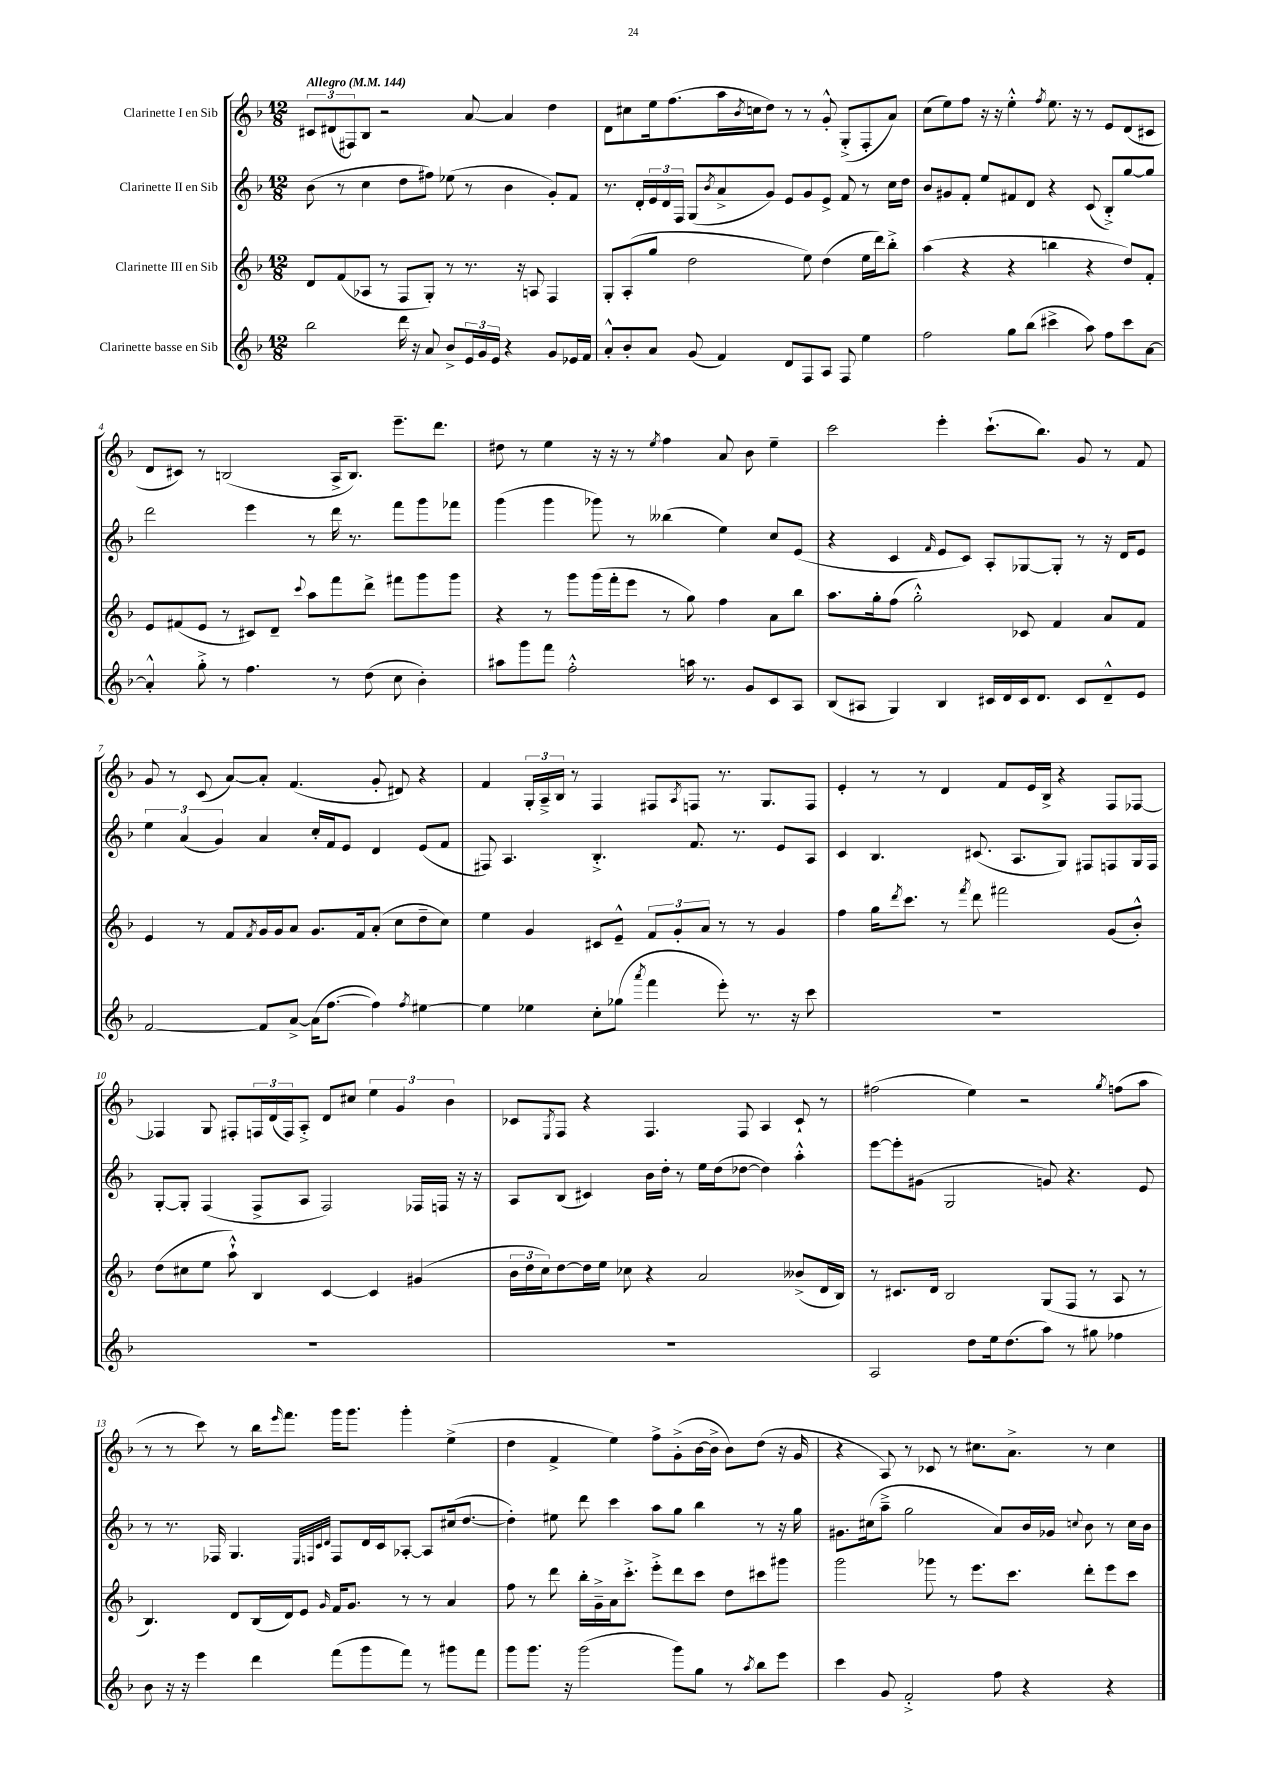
<<
\new StaffGroup <<
\new Staff = "s0" \with { instrumentName = "Clarinette I en Sib" } {
    \clef treble \key f \major \numericTimeSignature \time 12/8 \tempo "Allegro" 4 = 144
    \tuplet 3/2 { cis'8 dis'8( fis8) } bes8 r2 a'8~ a'4 d''4 |
    d'8 cis''8 e''16 f''8.( a''16 \acciaccatura { bes'8 } c''16 d''8) r8 r8 g'8-.-^ g8-.->( f8-. a'8) |
    c''8( e''8) f''8 r16 r16 e''4-.-^ \acciaccatura { f''8 } e''8. r16 r8 e'8 d'8( cis'8 |
    d'8 cis'8) r8 b2( a16-> b8.) e'''8.-- d'''8. |
    dis''8 r8 e''4 r16 r16 r8 \acciaccatura { e''8 } f''4 a'8 bes'8 e''4-- |
    c'''2 e'''4-. c'''8.-!( bes''8.) g'8 r8 f'8 |
    g'8 r8 c'8( a'8~) a'8-. f'4.( g'8-. dis'8) r4 |
    f'4 \tuplet 3/2 { g16-. a16---> bes16 } r8 f4 fis8 \acciaccatura { a8 } f8 r8. g8. f8 |
    e'4-. r8 r8 d'4 f'8 e'16 bes16-> r4 f8 fes8~ |
    fes4 g8 fis8-. \tuplet 3/2 { f16 d'16( f16) } a8-.-> d'8 cis''8 \tuplet 3/2 { e''4 g'4 bes'4 } |
    ces'8 \acciaccatura { e8 } f8 r4 f4. f8 a4 ces'8-! r8 |
    fis''2( e''4) r2 \acciaccatura { g''8 } f''8( a''8 |
    r8 r8 c'''8) r8 bes''16 \grace { e'''16 } f'''8. g'''16 g'''8. g'''4-. e''4->( |
    d''4 f'4-> e''4) f''8-> g'8-.->( bes'16~ bes'16-> bes'8) d''8( r16 g'16 |
    r4 a8) r8 ces'8 r8 cis''8. a'8.-> r8 cis''4 \bar "|." |
}
\new Staff = "s1" \with { instrumentName = "Clarinette II en Sib" } {
    \clef treble \key f \major \numericTimeSignature \time 12/8
    bes'8( r8 c''4 d''8 fis''8) ees''8( r8 bes'4 g'8-.) f'8 |
    r8. d'16-. \tuplet 3/2 { e'16 d'16 f16 } g8( \acciaccatura { bes'8 } a'8-> g'8) e'8 g'8 e'8-> f'8 r8 c''16 d''16 |
    bes'8 gis'8 f'8-. e''8 fis'8 d'8 r4 c'8( bes8-.->) g''8~ g''8 |
    d'''2 e'''4 r8 d'''16 r8. f'''8 g'''8 fes'''8 |
    g'''4( g'''4 ges'''8) r8 beses''4( e''4) c''8 e'8( |
    r4 c'4 \grace { f'16 } e'8 c'8) a8-. ges8~ ges8-. r8 r16 d'16 e'8 |
    \tuplet 3/2 { e''4 a'4( g'4) } a'4 c''16-. f'16 e'8 d'4 e'8( f'8 |
    fis8) a4. bes4.-.-> f'8. r8. e'8 a8 |
    c'4 bes4. cis'8.( a8. g8) fis8 f8 g16 f16 |
    g8~-. g8-. f4( f8-> a8 f2) fes16 f16 r16 r16 |
    a8 bes8( cis'4) bes'16 d''16-. r8 e''16 d''16( des''8~ des''4) a''4-.-^ |
    e'''8~ e'''8-. gis'8( g2 g'8) r4. e'8 |
    r8 r8. fes16 g4. \grace { e32 f32 c'32 d'32 } f8 d'16 c'16 aes8~-. aes8 cis''16( d''8.~ |
    d''4-.) eis''8 d'''8 c'''4 a''8 g''8 bes''4 r8 r16 g''16 |
    gis'8. cis''16( a''8---> g''2 a'8) bes'16 ges'16 \appoggiatura { c''8 } bes'8 r8 c''16 bes'16 \bar "|." |
}
\new Staff = "s2" \with { instrumentName = "Clarinette III en Sib" } {
    \clef treble \key f \major \numericTimeSignature \time 12/8
    d'8 f'8( aes8 r8 f8 g8-.) r8 r8. r16 a8 f4 |
    g8-. a8-.( g''8 d''2 e''8) d''4( e''16 d'''16) bes''8-.-> |
    a''4( r4 r4 b''4 r4 d''8) f'8-. |
    e'8 fis'8( e'8 r8 cis'8) d'8-- \appoggiatura { c'''8 } a''8 f'''8 d'''8-> fis'''8 g'''8 g'''8 |
    r4 r8 g'''8 g'''16( f'''16-. e'''8 r8 g''8) f''4 a'8 bes''8 |
    a''8. g''16-. f''8( g''2-.-^) ces'8 f'4 a'8 f'8 |
    e'4 r8 f'8 \acciaccatura { f'8 } g'16 g'16 a'8 g'8. f'16 a'8-.( c''8 d''8-- c''8) |
    e''4 g'4 cis'8 e'8---^ \tuplet 3/2 { f'8 g'8-. a'8 } r8 r8 g'4 |
    f''4 g''16 \acciaccatura { d'''8 } c'''8. r8 \acciaccatura { f'''8 } d'''8 fis'''2 g'8( bes'8-.-^) |
    d''8( cis''8 e''8 a''8-!-^) bes4 c'4~ c'4 gis'4( |
    \tuplet 3/2 { bes'16 d''16 c''16) } d''8~ d''16 e''16 ces''8 r4 a'2 beses'8->( d'16 bes16) |
    r8 cis'8. d'16 bes2 g8( f8 r8 a8 r8 |
    bes4.) d'8 bes16( d'16) e'8 \grace { g'16 } f'16 g'8. r8 r8 a'4 |
    f''8 r8 d'''8 bes''16-. g'16---> a'16 c'''8.-.-> e'''8-.-> d'''8 c'''8 d''8 cis'''8 gis'''8 |
    g'''2 ges'''8 r8 e'''8. c'''8. d'''8-. e'''8 c'''8 \bar "|." |
}
\new Staff = "s3" \with { instrumentName = "Clarinette basse en Sib" } {
    \clef treble \key f \major \numericTimeSignature \time 12/8
    bes''2 d'''16 r16 a'8 bes'8-> \tuplet 3/2 { e'16 g'16 e'16 } r4 g'8 ees'16 f'16 |
    a'8-.-^ bes'8-. a'8 g'8( f'4) d'8 f8 a8 f8 e''4 |
    f''2 g''8 bes''8( cis'''4-> a''8) f''8 cis'''8 a'8~ |
    a'4-.-^ g''8-.-> r8 f''4. r8 d''8( c''8 bes'4-.) |
    ais''8 g'''8 f'''8 f''2-.-^ a''16 r8. g'8 c'8 a8 |
    bes8( ais8 g4) bes4 cis'16 d'16 cis'16 d'8. cis'8 d'8---^ e'8 |
    f'2~ f'8 a'8~-> a'16( f''8.~ f''4) \acciaccatura { f''8 } eis''4~ |
    eis''4 ees''4 c''8-. ges''8( \acciaccatura { a'''8 } f'''4 e'''8-.) r8. r16 c'''8 |
    R1. |
    R1. |
    R1. |
    a2 d''8 e''16 d''8.( a''8) r8 gis''8 fes''4 |
    bes'8 r16 r16 e'''4 d'''4 f'''8( g'''8 f'''8) r8 gis'''8 f'''8 |
    g'''8 g'''8. r16 g'''2( g'''8) g''8 r8 \acciaccatura { a''8 } bes''8 e'''8 |
    c'''4 g'8 f'2-.-> f''8 r4 r4 \bar "|." |
}
>>
>>
